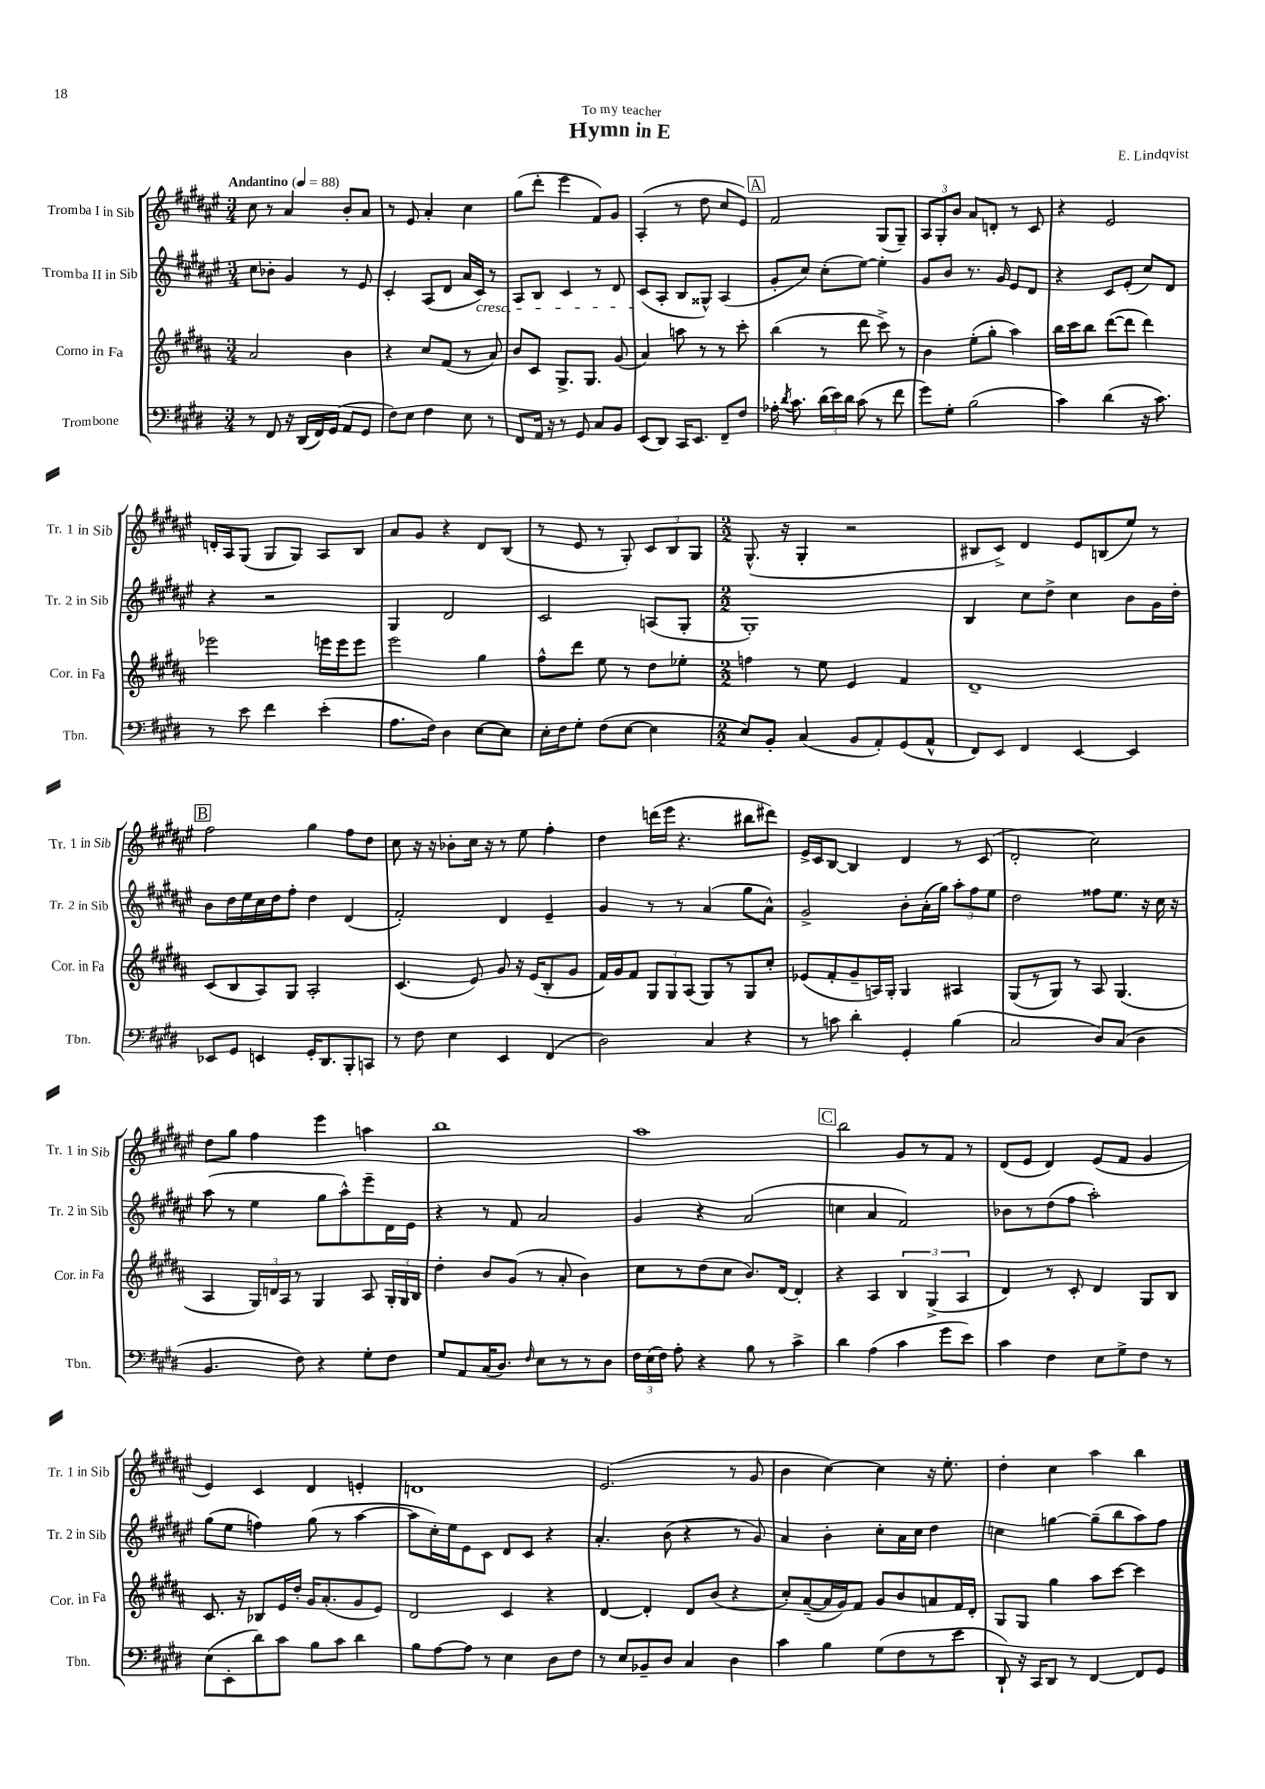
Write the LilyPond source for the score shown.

\header { title = "Hymn in E" composer = "E. Lindqvist" dedication = "To my teacher" }
<<
\new StaffGroup <<
\new Staff = "s0" \with { instrumentName = "Tromba I in Sib" shortInstrumentName = "Tr. 1 in Sib" } {
    \clef treble \key fis \major \numericTimeSignature \time 3/4 \tempo "Andantino" 4 = 88
    \autoBeamOff cis''8 r8 ais'4 b'8[-. ais'8] |
    r8 eis'8 ais'4-. cis''4 |
    gis''8[( dis'''8]-. eis'''4 fis'8[) gis'8] |
    ais4-.( r8 dis''8 cis''8[ eis'8]) |
    \mark \markup { \box "A" } fis'2 gis8[( gis8]--) |
    \tuplet 3/2 { ais8[ gis8-. b'8] } ais'8[ d'8]-. r8 cis'8 |
    r4 eis'2 |
    d'16[-. ais16 gis8]( gis8[ gis8]) ais8[ b8] |
    ais'8[ gis'8] r4 dis'8[ b8]( |
    r8 eis'8 r8 gis8-.) \tuplet 3/2 { cis'8[ b8 gis8] } |
    \numericTimeSignature \time 2/2 gis8.-^( r16 gis4-. r2 |
    bis8[ cis'8]->) dis'4 eis'8[ b8( eis''8]) r8 |
    \mark \markup { \box "B" } fis''2 gis''4 fis''8[ dis''8] |
    cis''8 r16 r16 bes'8[-. cis''16] r16 r8 eis''8 fis''4-. |
    dis''4 d'''16[( eis'''16] r4. bis''8[ dis'''8]) |
    eis'16[-> cis'16 b8]~ b4 dis'4 r8 cis'8( |
    dis'2-. cis''2) |
    dis''8[ gis''8] fis''4 eis'''4 a''4 |
    b''1 |
    ais''1 |
    \mark \markup { \box "C" } b''2 gis'8[ r8 fis'8] r8 |
    dis'8[( eis'8] dis'4) eis'8[( fis'8] gis'4 |
    eis'4) cis'4 dis'4 e'4-. |
    d'1 |
    eis'2.( r8 gis'8 |
    b'4 cis''4~) cis''4 r16 eis''8.-. |
    dis''4-. cis''4 ais''4 b''4 \bar "|." |
}
\new Staff = "s1" \with { instrumentName = "Tromba II in Sib" shortInstrumentName = "Tr. 2 in Sib" } {
    \clef treble \key fis \major \numericTimeSignature \time 3/4
    \autoBeamOff cis''8[ bes'8]-. gis'4 r8 eis'8 |
    cis'4-. ais8[( dis'8] ais'16[ cis'16]\cresc) r8 |
    ais8[ b8] cis'4 r8 dis'8 |
    cis'8[\!( ais8]-. b8[ gisis8]-^) ais4( |
    \mark \markup { \box "A" } gis'8[-. cis''8]) cis''8[-.( eis''8]~) eis''4-. |
    gis'8[ b'8] r8. gis'16 eis'8[ dis'8] |
    r4 cis'8[ eis'8]-.( cis''8[) dis'8] |
    r4 r2 |
    gis4 dis'2 |
    cis'2 a8[( gis8]-. |
    \numericTimeSignature \time 2/2 gis1-.) |
    b4 cis''8[ dis''8]-> cis''4 b'8[ gis'16 dis''16]-. |
    \mark \markup { \box "B" } b'8[ dis''16 eis''16 cis''16 dis''16 fis''8]-. dis''4 dis'4( |
    fis'2-.) dis'4 eis'4-- |
    gis'4 r8 r8 ais'4( gis''8[ ais'8]-^) |
    gis'2-> b'8[-. ais'16-.( gis''16]) \tuplet 3/2 { ais''8[-. fis''8 eis''8] } |
    dis''2 fisis''8[ eis''8.] r16 cis''16 r16 |
    ais''8( r8 eis''4 gis''8[ ais''8-^) eis'''8-- dis'16 eis'16] |
    r4 r8 fis'8 ais'2 |
    gis'4 r4 ais'2( |
    \mark \markup { \box "C" } c''4 ais'4 fis'2) |
    bes'8[ r8 dis''8( fis''8] ais''2-.) |
    gis''8[( eis''8] f''4) gis''8( r8 ais''4~ |
    ais''8[ cis''16-.) eis''16 eis'8 cis'8] dis'8[ cis'8] r4 |
    ais'4.-. b'8( r4 r8 gis'8) |
    ais'4 b'4-. cis''8[-. ais'16 cis''16] dis''4 |
    c''4 g''4~ g''8[--( b''8 ais''8) fis''8] \bar "|." |
}
\new Staff = "s2" \with { instrumentName = "Corno in Fa" shortInstrumentName = "Cor. in Fa" } {
    \clef treble \key b \major \numericTimeSignature \time 3/4
    \autoBeamOff ais'2 b'4 |
    r4 cis''8[ fis'8]( r8 ais'8) |
    b'8[ cis'8] gis8.[-> gis8.] gis'8( |
    ais'4) a''8 r8 r8 cis'''8-. |
    \mark \markup { \box "A" } b''4( r8 dis'''8 cis'''8->) r8 |
    b'4 e''8[-.( gis''8]-. ais''4) |
    b''16[ cis'''16 b''8] dis'''8[~( dis'''8] dis'''4) |
    ees'''2 e'''16[ e'''16 e'''8] |
    e'''2 gis''4 |
    fis''8[-^ dis'''8] e''8 r8 dis''8[ ees''8]-. |
    \numericTimeSignature \time 2/2 f''4 r8 e''8 e'4 fis'4 |
    dis'1-- |
    \mark \markup { \box "B" } cis'8[( b8 ais8) gis8] ais2-. |
    cis'4.( e'8) gis'8 r16 e'16[( b8-. gis'8] |
    fis'16[) gis'16 fis'8] \tuplet 3/2 { gis8[ gis8 ais8]( } gis8[) r8 gis8 cis''8]-. |
    ees'8[( fis'8-. gis'8-- a16) gis16]-. gis4 ais4 |
    gis8[( r8 gis8]) r8 ais8 gis4.( |
    ais4 \tuplet 3/2 { gis16[) d'16 ais16] } r8 gis4 ais8 \tuplet 3/2 { gis16[-. gis16 b16] } |
    dis''4-. b'8[ gis'8]( r8 ais'8-. b'4) |
    cis''8[ r8 dis''8( cis''8] b'8.[) dis'16]~ dis'4-. |
    \mark \markup { \box "C" } r4 ais4 \tuplet 3/2 { b4 gis4->( ais4 } |
    dis'4) r8 cis'8-. dis'4 gis8[ b8] |
    cis'8. r16 bes8[ e'16 dis''16]-. gis'16[ ais'8.-.( gis'8 e'8]) |
    dis'2 cis'4 r4 |
    dis'4~ dis'4-. dis'8[ b'8]( r4 |
    cis''8[-.) ais'8~--( ais'16 gis'16) fis'8] gis'8[ b'8 a'8 fis'16 dis'16]-. |
    gis8[ gis8] gis''4 ais''8[ cis'''8]~ cis'''4 \bar "|." |
}
\new Staff = "s3" \with { instrumentName = "Trombone" shortInstrumentName = "Tbn." } {
    \clef bass \key e \major \numericTimeSignature \time 3/4
    \autoBeamOff r8 fis,8 r16 dis,16[( fis,16) gis,16]( a,8[ gis,8] |
    fis8[) e8] fis4 e8 r8 |
    fis,8[ a,16] r16 r8 gis,8 cis8[ b,8] |
    e,8[( dis,8]) cis,16[ e,8.] fis,8[-- fis8] |
    \mark \markup { \box "A" } aes16-. \acciaccatura { dis'8 } cis'8. \tuplet 3/2 { dis'16[( e'16) dis'16] } cis'8( r8 fis'8 |
    gis'8[) gis8]-. b2( |
    cis'4) dis'4( r16 cis'8.) |
    r8 e'8 fis'4 e'4-.( |
    a8.[ fis16]) dis4 e8[~ e8] |
    e16[-. fis16 gis8]-. fis8[( e8]~ e4 |
    \numericTimeSignature \time 2/2 e8[) b,8]-. cis4( b,8[ a,8-.) gis,8( a,8]-^ |
    fis,8[) e,8] fis,4 e,4~ e,4 |
    \mark \markup { \box "B" } ees,8[ gis,8] e,4 gis,16[-. dis,8. b,,8-. c,8] |
    r8 fis8 e4 e,4 fis,4( |
    dis2) cis4 r4 |
    r8 c'8 dis'4-. gis,4-. b4( |
    cis2 dis8[) cis8]( dis4 |
    b,4. fis8) r4 gis8[-. fis8] |
    gis8[ a,8 cis16( dis8.]) \grace { fis16 } e8[ r8 r8 dis8] |
    \tuplet 3/2 { fis16[ e16( fis16]) } a8-. r4 b8 r8 cis'4-> |
    \mark \markup { \box "C" } dis'4 a4( cis'4 gis'8[ e'8]) |
    cis'4 fis4 e8[ gis8-> fis8] r8 |
    e8[( e,8-. dis'8) cis'8] b8[ cis'8] dis'4 |
    b8[ a8~ a8] r8 e4 dis8[ fis8] |
    r8 e8[ bes,8-- dis8] cis4 dis4 |
    cis'4 b4 gis8[( fis8 r8 e'8] |
    dis,8-!) r16 cis,16[ dis,8] r8 fis,4~ fis,8[ gis,8] \bar "|." |
}
>>
>>
\layout { \context { \Score \remove "Bar_number_engraver" } }
